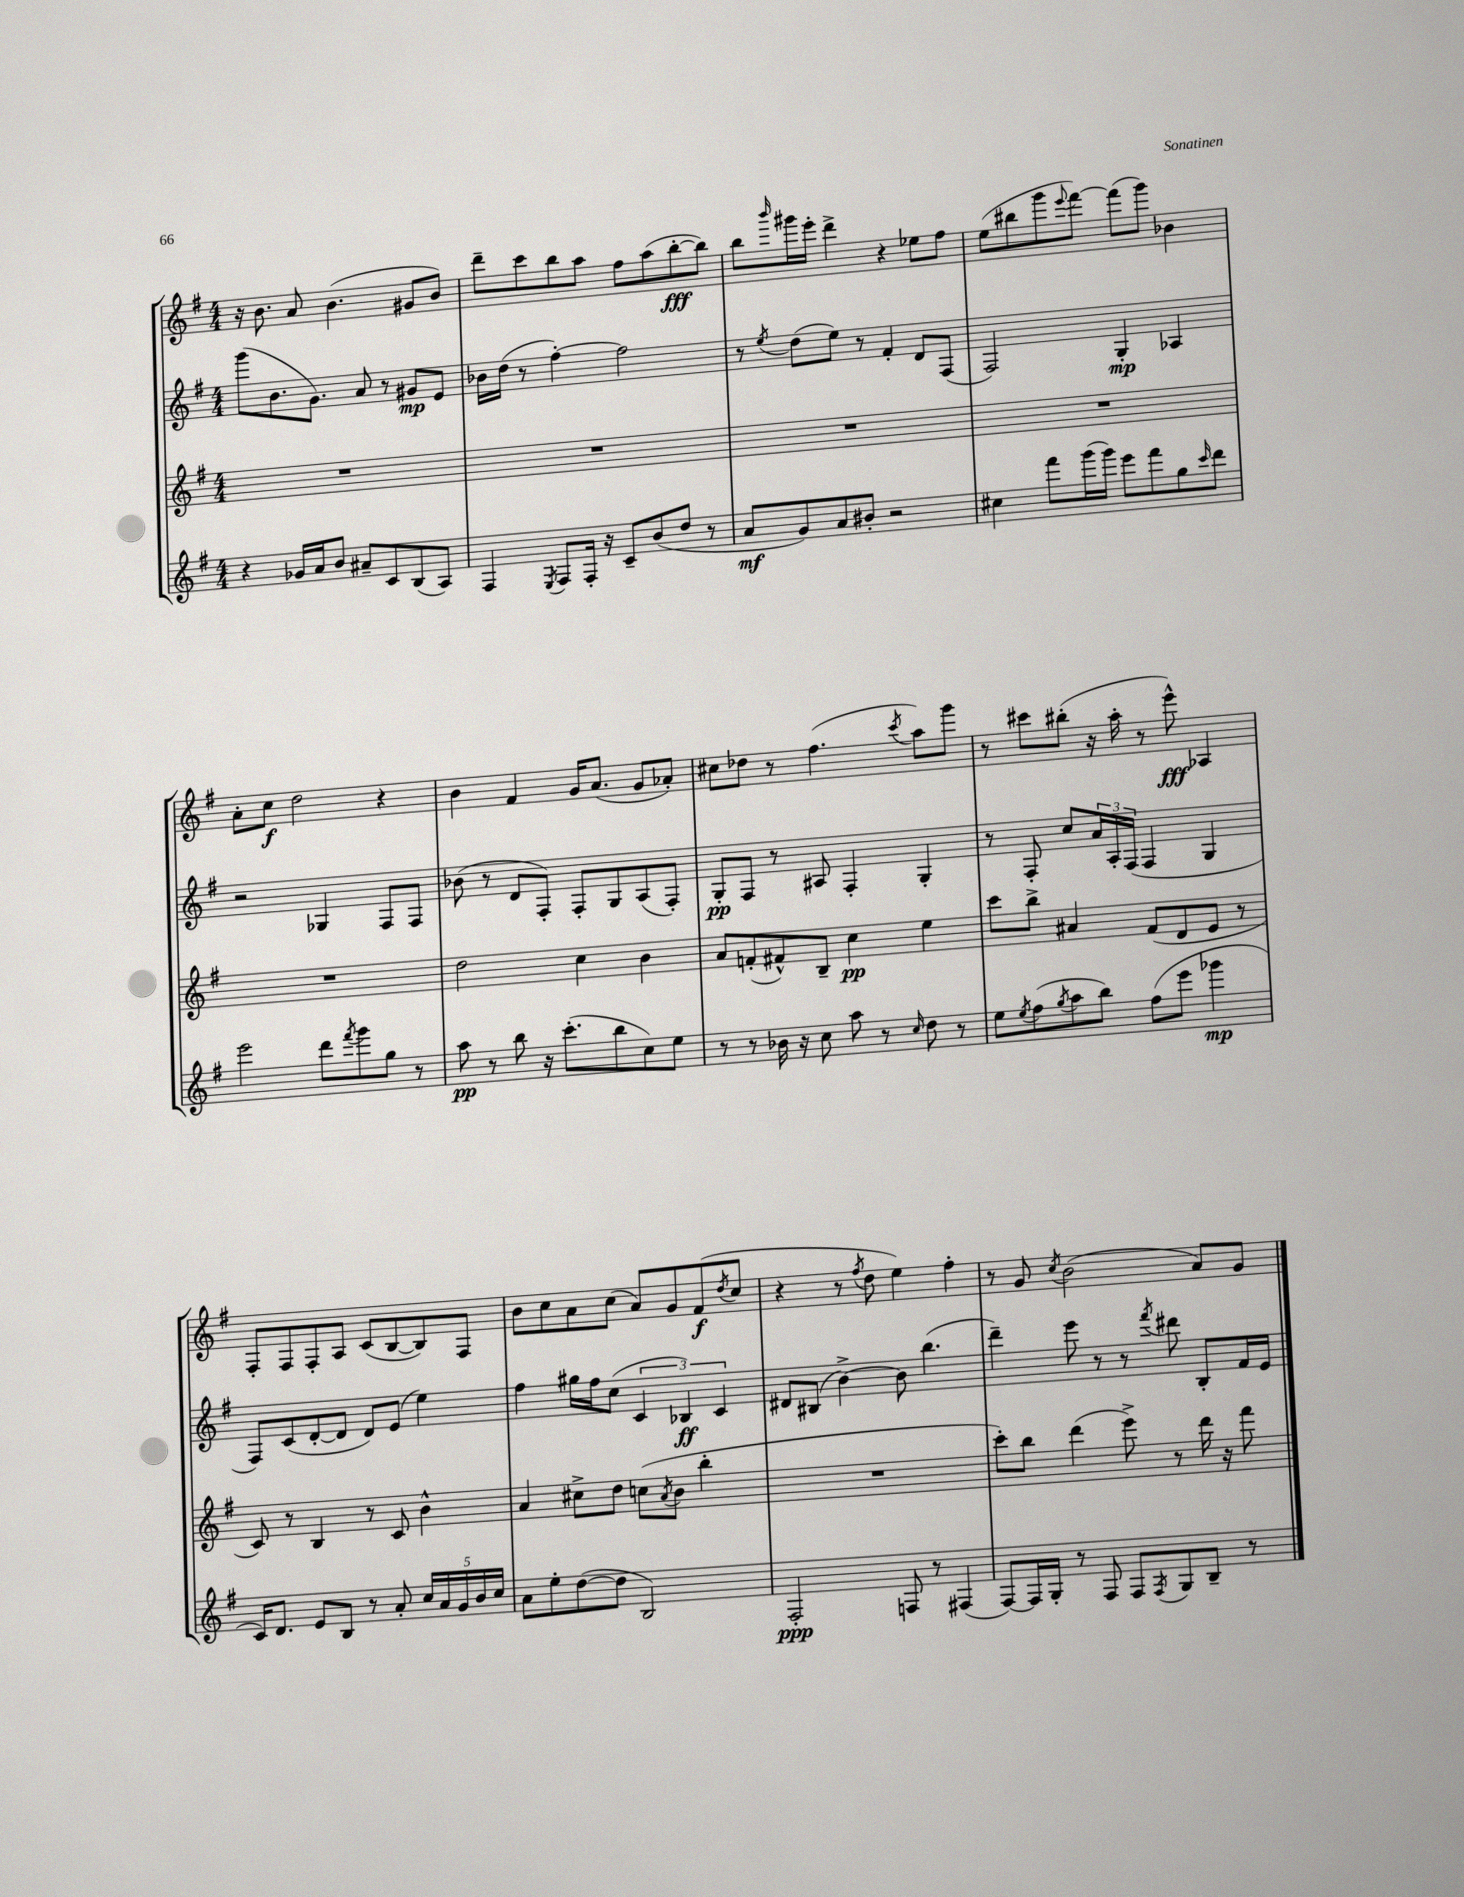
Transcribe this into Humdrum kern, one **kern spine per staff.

**kern	**kern	**kern	**kern
*staff4	*staff3	*staff2	*staff1
*clefG2	*clefG2	*clefG2	*clefG2
*k[f#]	*k[f#]	*k[f#]	*k[f#]
*M4/4	*M4/4	*M4/4	*M4/4
4r	1r	(8ggg\L	16r
.	.	.	8.b\
.	.	8.b\	.
16g-/LL	.	.	8a/
16a/J	.	8.g\J)	.
8b/J	.	.	(4.b\
8a#~/L	.	8a/	.
8c/	.	8r	.
(8B/	.	8g#/L	8g#/L
8A/J)	.	8e/J	8b/J)
=	=	=	=
4F#/	1r	16b-\LL	8ddd~\L
.	.	(16dd\JJ	.
.	.	8r	8ccc\
8qE/	.	.	.
8F#/L	.	[4ff#'\)	8bb\
16F#'/Jk	.	.	8aa\J
16r	.	.	.
8c~/L	.	2ff#\]	8ff#\L
(8b/	.	.	(8aa\
8dd/J	.	.	[8bb'\
8r	.	.	8bb\]J)
=	=	=	=
8a/L	1r	8r	8bb\L
.	.	8qee/	16qqbbb/
8g/)	.	(8dd\L	16ggg#\L
.	.	.	16eee'\JJ
8a/	.	8ee\J)	4ddd^\
8b#'/J	.	8r	.
2r	.	4f#'/	4r
.	.	8d/L	8ee-\L
.	.	(8F#/J	8ff#\J
=	=	=	=
4cc#\	1r	2F#/)	(8ee\L
.	.	.	8bb#\
8fff#\L	.	.	8ggg\
.	.	.	8qqeee/
(16ggg\L	.	.	[8fff#\J)
16ggg\JJ)	.	.	.
8eee\L	.	4G'/	(8fff#\]L
8fff#\	.	.	8ggg\J)
8gg\	.	4A-/	4b-\
16qqccc/	.	.	.
8ddd\J	.	.	.
=	=	=	=
2eee\	1r	2r	8a'\L
.	.	.	8cc\J
.	.	.	2dd\
8ddd\L	.	4G-/	.
8qfff#/	.	.	.
8ggg\	.	.	.
8gg\J	.	8F#/L	4r
8r	.	8F#/J	.
=	=	=	=
8aa\	2dd\	(8b-\	4b\
8r	.	8r	.
8bb\	.	8d/L	4f#/
16r	.	8F#'/J)	.
(8.ccc'\L	.	.	.
.	4cc\	8F#'/L	16g/LK
.	.	.	(8.a/J
8bb\	.	8G/	.
8cc\)	4b\	(8A/	8g/L
8ee\J	.	8F#'/J)	8a-'/J)
=	=	=	=
8r	8a/L	8G'/L	8cc#\L
8r	(8f'/	8F#/J	8dd-\J
16b-\	8f#^^/)	8r	8r
16r	.	.	.
8cc\	8B~/J	8A#/	(4.ff#\
8aa\	4cc\	4F#'/	.
8r	.	.	.
16qqcc/	.	.	8qccc/
8dd\	4ee\	4G'/	8aa\L)
8r	.	.	8ggg\J
=	=	=	=
8ee\L	8ccc\L	8r	8r
8qee/	.	.	.
(8ff#\	8bb^\J	8F#'/	8ccc#\L
8qgg/	.	.	.
8aa\	4a#/	8cc/L	(8bb#'\J
8bb\J)	.	24a/L	16r
.	.	24A'/	.
.	.	.	16aa'\
.	.	(24F#/JJ	.
(8ff#\L	(8f#/L	4F#/	8r
8eee\J	8d/	.	8eee^^\)
4ggg-\	8e/J	4G/	4A-/
.	8r	.	.
=	=	=	=
16c/LK)	8c/)	8F#/L)	8F#'/L
8.d/J	.	.	.
.	8r	(8c/	8F#/
8e/L	4B/	[8d'/	8F#'/
8B/J	.	8d/]J	8A/J
8r	8r	8d/L)	(8c/L
8a'/	8c/	(8e/J	[8B/
20cc/LL	4b^^\	4ee\)	8B/])
20a/	.	.	.
20g/	.	.	.
.	.	.	8F#/J
20b/	.	.	.
20cc/JJ	.	.	.
=	=	=	=
8a\L	4a/	4ff#\	8b\L
8ee'\	.	.	8cc\
([8dd\	8cc#^\L	16gg#\LL	8a\
.	.	16ff#\J	.
8dd\]J	8dd\J	(8cc\J	(8cc\J
2B/)	(8cc\L	6c/	8a/L)
.	8qa/	.	.
.	8b\J	.	8g/
.	.	6B-/)	.
.	4bb'\	.	(8f#/
.	.	6c/	.
.	.	.	8qdd/
.	.	.	8cc/J
=	=	=	=
2F#'/	1r	8d#/L	4r
.	.	(8B#/J	.
.	.	[4b^\)	8r
.	.	.	8qff#/
.	.	.	8dd\
8F/	.	8b\]	4ee\)
8r	.	(4.bb\	.
(4F#/	.	.	4ff#'\
=	=	=	=
[8F#/L)	8ccc'\L)	4ddd~\)	8r
16F#/]L	8bb\J	.	8g/
16G'/JJ	.	.	.
.	.	.	8qcc/
8r	(4ddd\	8eee\	(2b\
8F#/	.	8r	.
8F#/L	8eee^\)	8r	.
8qF#/	.	8qfff#/	.
8G/	8r	8ddd#\	.
8B~/J	16ddd\	8B'/L	8a/L)
.	16r	.	.
8r	8fff#\	16f#/L	8g/J
.	.	16e/JJ	.
==	==	==	==
*-	*-	*-	*-
